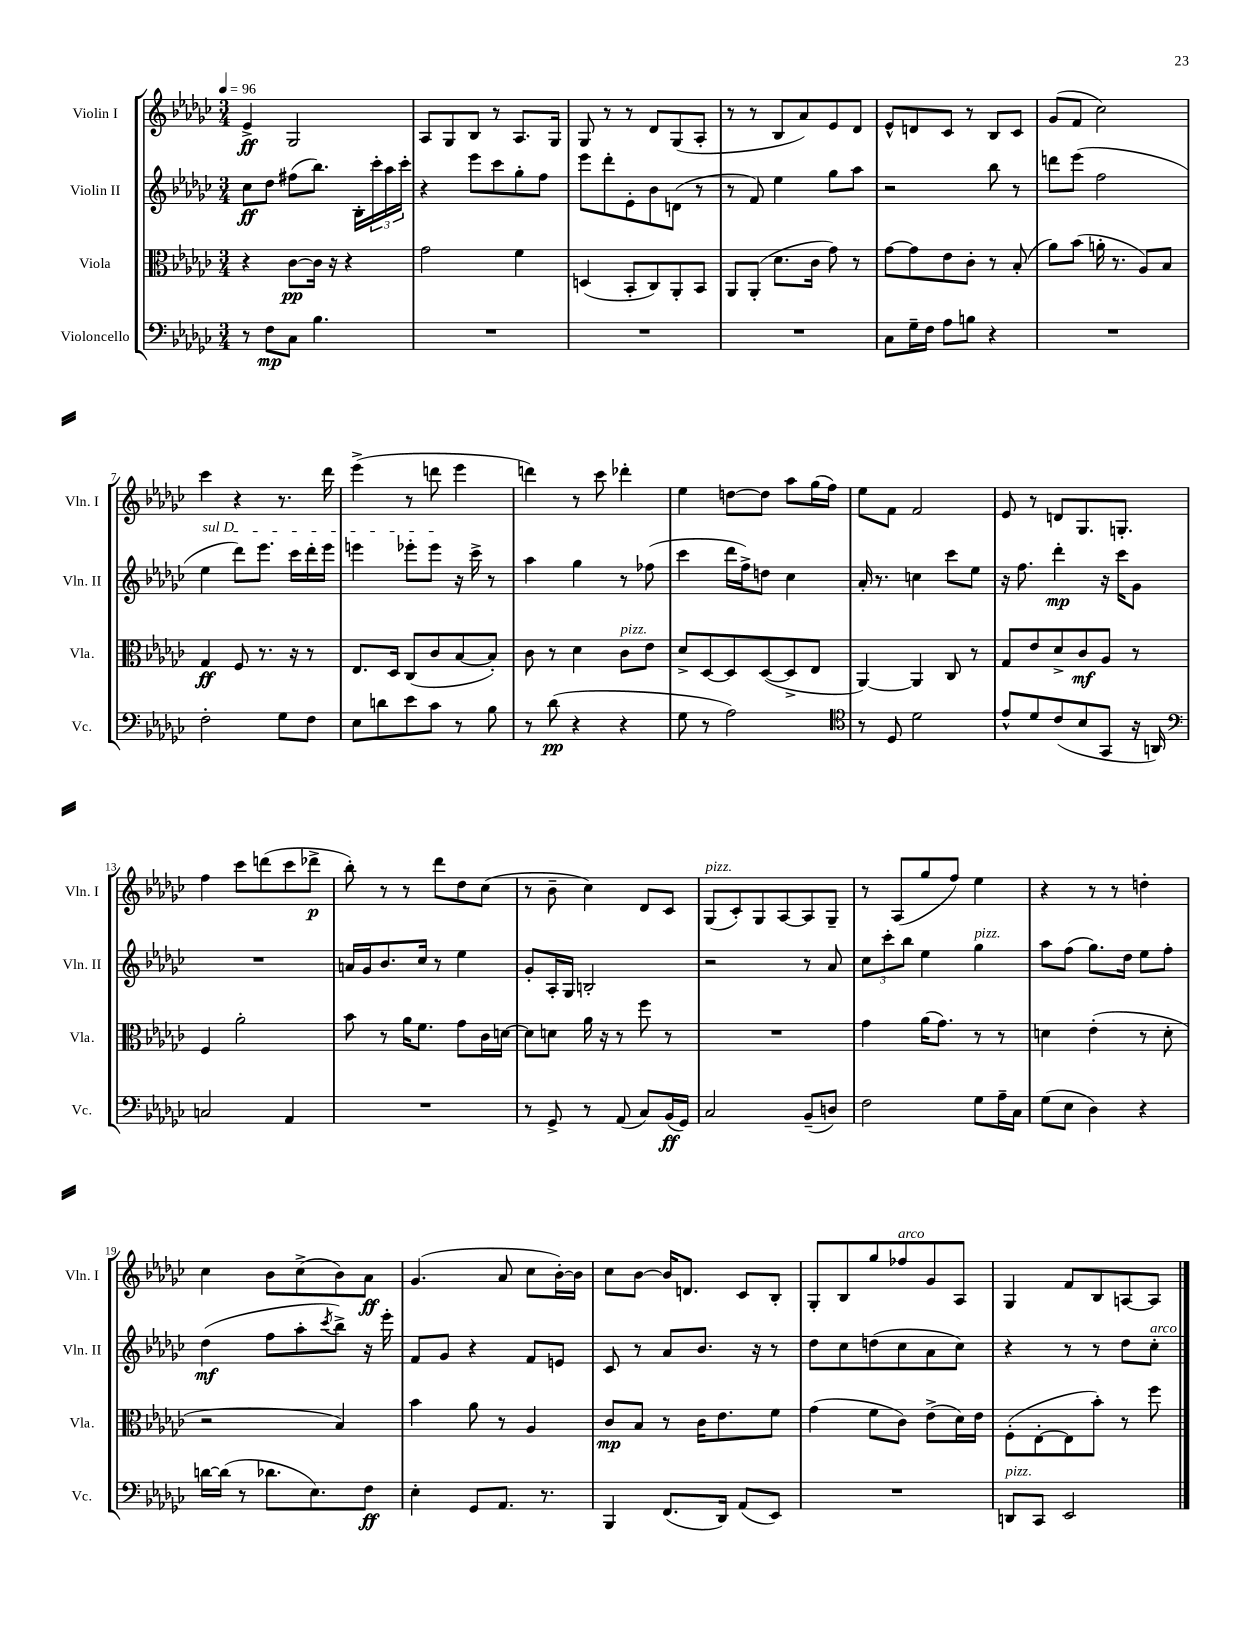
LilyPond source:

<<
\new StaffGroup <<
\new Staff = "s0" \with { instrumentName = "Violin I" shortInstrumentName = "Vln. I" } {
    \clef treble \key ges \major \numericTimeSignature \time 3/4 \tempo 4 = 96
    ees'4->\ff ges2 |
    aes8 ges8 bes8 r8 aes8. ges16 |
    ges8 r8 r8 des'8 ges8( aes8-. |
    r8 r8 bes8 aes'8) ees'8 des'8 |
    ees'8-^ d'8 ces'8 r8 bes8 ces'8 |
    ges'8( f'8 ces''2) |
    ces'''4 r4 r8. des'''16 |
    ees'''4->( r8 d'''8 ees'''4 |
    d'''4) r8 ces'''8 des'''4-. |
    ees''4 d''8~ d''8 aes''8 ges''16( f''16) |
    ees''8 f'8 f'2 |
    ees'8 r8 d'8 ges8. g8.-. |
    f''4 ces'''8 d'''8( ces'''8 des'''8->\p |
    bes''8-.) r8 r8 des'''8 des''8 ces''8( |
    r8 bes'8-- ces''4) des'8 ces'8 |
    ges8^\markup { \italic "pizz." }( ces'8-.) ges8 aes8~ aes8 ges8-- |
    r8 aes8( ges''8 f''8) ees''4 |
    r4 r8 r8 d''4-. |
    ces''4 bes'8 ces''8->( bes'8) aes'8\ff |
    ges'4.( aes'8 ces''8 bes'16~-.) bes'16 |
    ces''8 bes'8~ bes'16 d'8. ces'8 bes8-. |
    ges8-. bes8 ges''8 fes''8^\markup { \italic "arco" } ges'8 aes8 |
    ges4 f'8 bes8 a8~ a8 \bar "|." |
}
\new Staff = "s1" \with { instrumentName = "Violin II" shortInstrumentName = "Vln. II" } {
    \clef treble \key ges \major \numericTimeSignature \time 3/4
    ces''8\ff des''8 fis''8( bes''8.) bes16-. \tuplet 3/2 { ces'''16-. aes''16 ces'''16-. } |
    r4 ees'''8 ces'''8 ges''8-. f''8 |
    ees'''8 des'''8-. ees'8-. bes'8 d'8( r8 |
    r8 f'8) ees''4 ges''8 aes''8 |
    r2 bes''8 r8 |
    d'''8 ees'''8( f''2 |
    \once \override TextSpanner.bound-details.left.text = \markup { \italic "sul D" } ees''4\startTextSpan des'''8) ees'''8. ces'''16 des'''16-. ees'''16 |
    e'''4 ees'''8-. ees'''8\stopTextSpan r16 ces'''16-> r8 |
    aes''4 ges''4 r8 fes''8( |
    ces'''4 des'''16 f''16->) d''8 ces''4 |
    aes'16-. r8. c''4 ces'''8 ees''8 |
    r16 f''8. des'''4-.\mp r16 ces'''16 ges'8 |
    R2. |
    a'16 ges'16 bes'8. ces''16 r8 ees''4 |
    ges'8-. aes16-. ges16 b2-. |
    r2 r8 aes'8 |
    \tuplet 3/2 { ces''8 ces'''8-. bes''8 } ees''4 ges''4^\markup { \italic "pizz." } |
    aes''8 f''8( ges''8.) des''16 ees''8 f''8-. |
    des''4\mf( f''8 aes''8-. \acciaccatura { ces'''8 } bes''8->) r16 ees'''16-. |
    f'8 ges'8 r4 f'8 e'8 |
    ces'8 r8 aes'8 bes'8. r16 r8 |
    des''8 ces''8 d''8( ces''8 aes'8 ces''8) |
    r4 r8 r8 des''8 ces''8-.^\markup { \italic "arco" } \bar "|." |
}
\new Staff = "s2" \with { instrumentName = "Viola" shortInstrumentName = "Vla." } {
    \clef alto \key ges \major \numericTimeSignature \time 3/4
    r4 ces'8~\pp ces'16 r16 r4 |
    ges'2 f'4 |
    d4( bes,8-. ces8) aes,8-. bes,8 |
    aes,8 aes,8-.( des'8. ces'16 ges'8) r8 |
    ges'8~ ges'8 ees'8 ces'8-. r8 bes8-.( |
    aes'8) bes'8( a'16-. r8. aes8) bes8 |
    ges4\ff f8 r8. r16 r8 |
    ees8. des16 ces8( ces'8 bes8~ bes8-.) |
    ces'8 r8 des'4 ces'8^\markup { \italic "pizz." } ees'8 |
    des'8-> des8~ des8 des8~( des8-> ees8 |
    aes,4~) aes,4 ces8 r8 |
    ges8 ees'8 des'8-> ces'8\mf aes8 r8 |
    f4 aes'2-. |
    bes'8 r8 aes'16 f'8. ges'8 ces'16 d'16~ |
    d'8 d'8 aes'16 r16 r8 f''8 r8 |
    R2. |
    ges'4 aes'16( ges'8.) r8 r8 |
    d'4 ees'4-.( r8 d'8-. |
    r2 bes4) |
    bes'4 aes'8 r8 aes4 |
    ces'8\mp bes8 r8 ces'16 ees'8. f'8 |
    ges'4( f'8 ces'8) ees'8->( des'16) ees'16 |
    f8-.( ees8~-. ees8 bes'8-.) r8 f''8 \bar "|." |
}
\new Staff = "s3" \with { instrumentName = "Violoncello" shortInstrumentName = "Vc." } {
    \clef bass \key ges \major \numericTimeSignature \time 3/4
    r8 f8\mp ces8 bes4. |
    R2. |
    R2. |
    R2. |
    ces8 ges16-- f16 aes8 b8 r4 |
    R2. |
    f2-. ges8 f8 |
    ees8 d'8 ees'8 ces'8 r8 bes8 |
    r8 des'8\pp( r4 r4 |
    ges8 r8 aes2) |
    \clef tenor r8 des8 des'2 |
    ees'8-^ des'8 ces'8( bes8 ges,8 r16 a,16) |
    \clef bass c2 aes,4 |
    R2. |
    r8 ges,8-> r8 aes,8( ces8) bes,16\ff( ges,16) |
    ces2 bes,8--( d8) |
    f2 ges8 aes16-- ces16 |
    ges8( ees8 des4) r4 |
    d'16~ d'16( r8 des'8. ees8.) f8\ff |
    ees4-. ges,8 aes,8. r8. |
    bes,,4 f,8.( des,16) aes,8( ees,8) |
    R2. |
    d,8^\markup { \italic "pizz." } ces,8 ees,2 \bar "|." |
}
>>
>>
